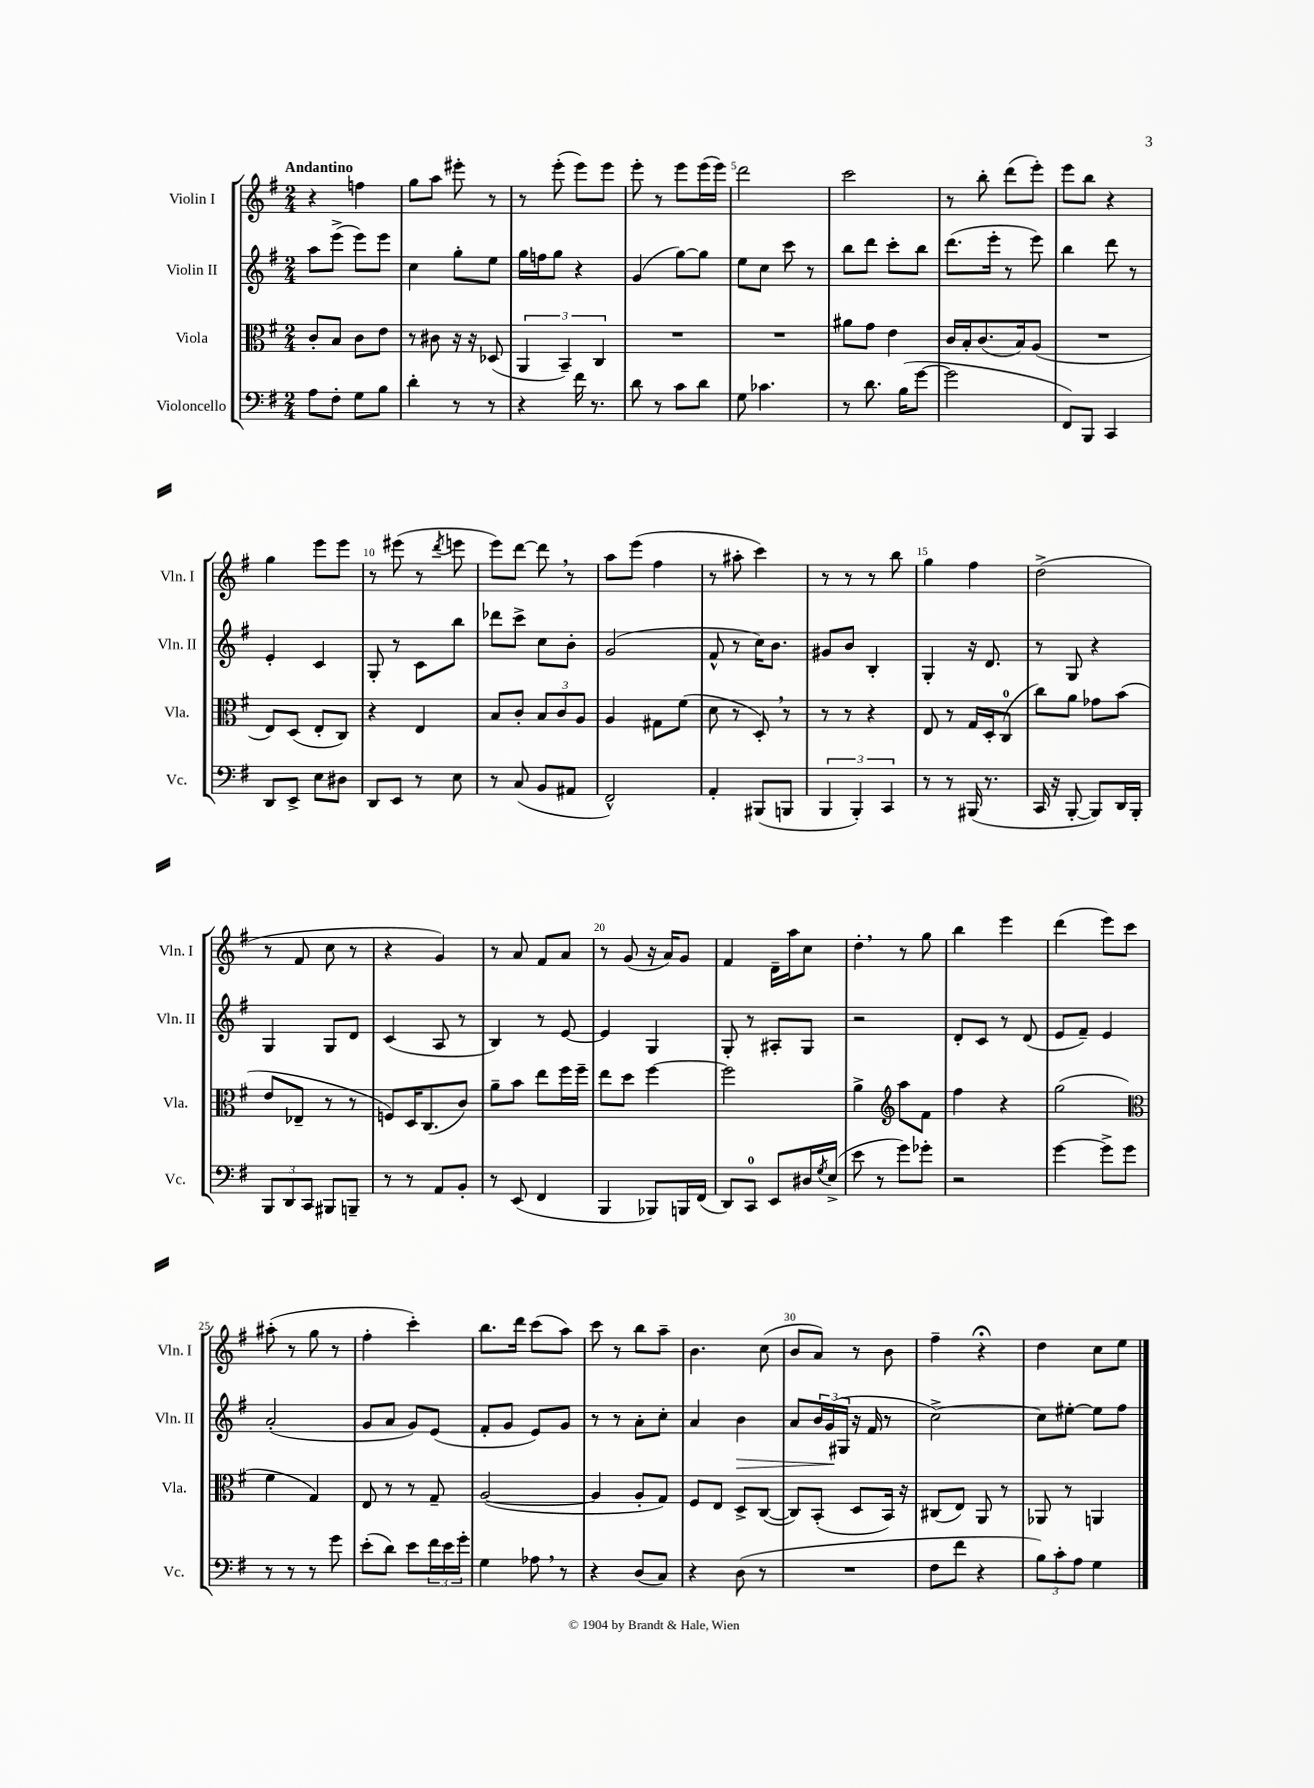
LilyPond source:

<<
\new StaffGroup <<
\new Staff = "s0" \with { instrumentName = "Violin I" shortInstrumentName = "Vln. I" } {
    \clef treble \key g \major \numericTimeSignature \time 2/4 \tempo "Andantino"
    r4 f''4 |
    g''8 a''8 eis'''8-. r8 |
    r8 e'''8-.( e'''8) e'''8 |
    e'''8-. r8 e'''8 e'''16( e'''16) |
    d'''2 |
    c'''2 |
    r8 b''8-. d'''8( e'''8-.) |
    e'''8 b''8 r4 |
    g''4 e'''8 e'''8 |
    r8 eis'''8( r8 \acciaccatura { d'''8 } e'''8 |
    e'''8) d'''8~ d'''8 \breathe r8 |
    a''8 e'''8( fis''4 |
    r8 ais''8-. c'''4) |
    r8 r8 r8 b''8 |
    g''4 fis''4 |
    d''2->( |
    r8 fis'8 c''8 r8 |
    r4 g'4) |
    r8 a'8 fis'8 a'8 |
    r8 g'8( r16 a'16) g'8 |
    fis'4 d'16-- a''16 c''8 |
    d''4-. \breathe r8 g''8 |
    b''4 e'''4 |
    d'''4( e'''8) c'''8 |
    ais''8-.( r8 g''8 r8 |
    fis''4-. c'''4-.) |
    b''8. d'''16 c'''8( a''8) |
    c'''8 r8 b''8 a''8-- |
    b'4. c''8( |
    b'8 a'8) r8 b'8 |
    fis''4-- r4\fermata |
    d''4 c''8 e''8 \bar "|." |
}
\new Staff = "s1" \with { instrumentName = "Violin II" shortInstrumentName = "Vln. II" } {
    \clef treble \key g \major \numericTimeSignature \time 2/4
    a''8 e'''8->( e'''8) e'''8 |
    c''4 g''8-. e''8 |
    g''16 f''16 g''8 r4 |
    g'4( g''8~) g''8 |
    e''8 c''8 c'''8 r8 |
    b''8 d'''8 c'''8-. b''8 |
    d'''8.( e'''16-. r8 e'''8) |
    b''4 d'''8 r8 |
    e'4-. c'4 |
    g8-. r8 c'8 b''8 |
    des'''8 c'''8-> c''8 b'8-. |
    g'2( |
    fis'8-^ r8 c''16) b'8. |
    gis'8 b'8 b4-. |
    g4-. r16 d'8. |
    r8 g8 r4 |
    g4 g8 d'8 |
    c'4( a8 r8 |
    b4) r8 e'8~ |
    e'4 g4 |
    g8-. r8 ais8-. g8 |
    r2 |
    d'8-. c'8 r8 d'8( |
    e'8 fis'8--) e'4 |
    a'2-.( |
    g'8 a'8 g'8) e'8( |
    fis'8-. g'8 e'8) g'8 |
    r8 r8 a'8-. c''8-. |
    a'4 b'4\> |
    a'8 \tuplet 3/2 { b'16 g'16\!( gis16 } r16 fis'16 r8 |
    c''2~->) |
    c''8 eis''8~-. eis''8 fis''8 \bar "|." |
}
\new Staff = "s2" \with { instrumentName = "Viola" shortInstrumentName = "Vla." } {
    \clef alto \key g \major \numericTimeSignature \time 2/4
    c'8-. b8 c'8 e'8 |
    r8 cis'8 r16 r16 des8( |
    \tuplet 3/2 { a,4 b,4--) c4 } |
    R2 |
    R2 |
    ais'8 g'8 e'4 |
    c'16 b16-. c'8.( b16) a8( |
    R2 |
    e8) d8( e8-. c8) |
    r4 e4 |
    b8 c'8-. \tuplet 3/2 { b8 c'8 a8 } |
    a4 gis8 fis'8( |
    d'8 r8 d8-.) \breathe r8 |
    r8 r8 r4 |
    e8 r8 g16 d16-. c8-0( |
    c''8) a'8 ges'8 b'8( |
    e'8 ees8-- r8 r8 |
    f8) d16 c8.( c'8) |
    a'8-- b'8 e''8 fis''16 fis''16-- |
    e''8 d''8 fis''4~ |
    fis''2 |
    a'4-> \clef treble a''8 fis'8 |
    fis''4 r4 |
    g''2( |
    \clef alto fis'4 g4) |
    e8 r8 r8 g8-- |
    a2~( |
    a4 a8-. g8) |
    fis8 e8 d8-> c8~( |
    c8) b,8-.( d8 b,16) r16 |
    cis8( e8) a,8 r8 |
    aes,8 r8 a,4 \bar "|." |
}
\new Staff = "s3" \with { instrumentName = "Violoncello" shortInstrumentName = "Vc." } {
    \clef bass \key g \major \numericTimeSignature \time 2/4
    a8 fis8-. g8 b8 |
    d'4-. r8 r8 |
    r4 fis'16 r8. |
    d'8 r8 c'8 d'8 |
    g8 ces'4. |
    r8 d'8. b16( g'8~ |
    g'2 |
    fis,8) b,,8 c,4 |
    d,8 e,8-> e8 dis8 |
    d,8 e,8 r8 e8 |
    r8 c8( b,8 ais,8 |
    fis,2-^) |
    a,4-. bis,,8( b,,8 |
    \tuplet 3/2 { b,,4 b,,4-.) c,4 } |
    r8 r8 bis,,16( r8. |
    c,16 r16 b,,8~-. b,,8) d,16 b,,16-. |
    \tuplet 3/2 { b,,8 d,8 c,8 } bis,,8 b,,8-- |
    r8 r8 a,8 b,8-. |
    r8 e,8( fis,4 |
    b,,4 bes,,8) b,,16 fis,16( |
    d,8) c,8-0 e,8 dis16 \acciaccatura { g8 } e16->( |
    e'8 r8 g'8) ges'8-. |
    r2 |
    g'4~ g'8-> g'8 |
    r8 r8 r8 g'8 |
    e'8-.( d'8) e'8 \tuplet 3/2 { fis'16 e'16 g'16-. } |
    g4 aes8 \breathe r8 |
    r4 d8( c8) |
    r4 d8( r8 |
    R2 |
    fis8 fis'8 r4 |
    \tuplet 3/2 { b8) c'8-. a8 } g4 \bar "|." |
}
>>
>>
\layout { \context { \Score \override BarNumber.break-visibility = ##(#f #t #t) barNumberVisibility = #(every-nth-bar-number-visible 5) } }
